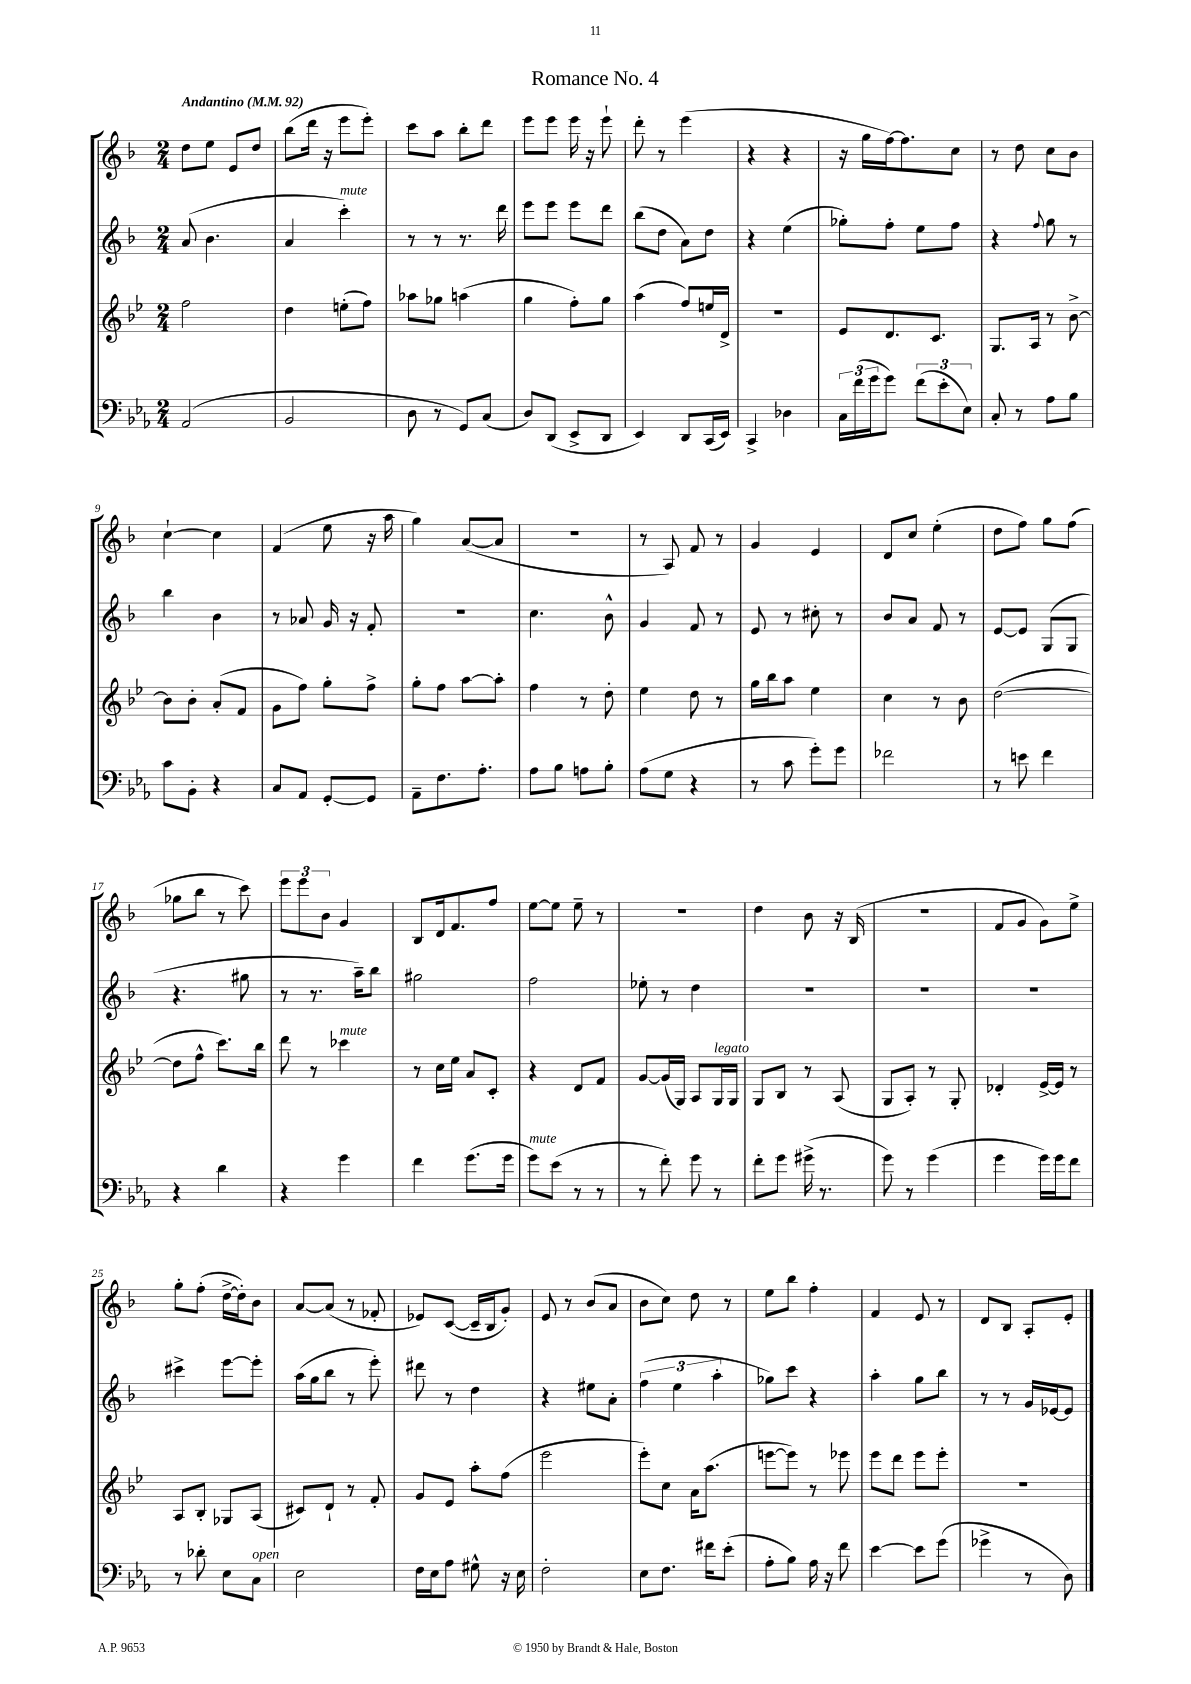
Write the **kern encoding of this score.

**kern	**kern	**kern	**kern
*staff4	*staff3	*staff2	*staff1
*clefF4	*clefG2	*clefG2	*clefG2
*k[b-e-a-]	*k[b-e-]	*k[b-]	*k[b-]
*M2/4	*M2/4	*M2/4	*M2/4
*MM92	*MM92	*MM92	*MM92
(2AA-/	2ff\	(8a/	8dd\L
.	.	4.b-\	8ee\J
.	.	.	8e/L
.	.	.	8dd/J
=	=	=	=
2BB-/	4dd\	4a/	(8bb-\L
.	.	.	16ddd\Jk
.	.	.	16r
.	(8ee'\L	4ccc'\)	8eee\L
.	8ff\J)	.	8eee'\J)
=	=	=	=
8D\	8aa-\L	8r	8ccc\L
8r	8gg-\J	8r	8aa\J
8GG/L)	(4aa\	8.r	8bb-'\L
(8C/J	.	.	8ddd\J
.	.	16ddd\	.
=	=	=	=
8D/L)	4gg\	8eee\L	8eee\L
(8DD/J	.	8eee\J	8eee\J
8EE-^/L	8ff'\L)	8eee\L	16eee\
.	.	.	16r
8DD/J	8gg\J	8ddd\J	8eee`\
=	=	=	=
4EE-/)	(4aa\	(8bb-\L	8ddd'\
.	.	8dd\J	8r
8DD/L	8ff/L)	8a\L)	(4eee\
(16CC/L	16ee/L	8dd\J	.
16EE-/JJ)	16d^/JJ	.	.
=	=	=	=
4CC^/	2r	4r	4r
4D-\	.	(4ee\	4r
=	=	=	=
24C\LL	8e-/L	8gg-'\L)	16r
(24f\	.	.	.
.	.	.	16gg\LL
24g\J	.	.	.
8g\J)	8.d/	8ff'\J	[16ff\J)
.	.	.	8.ff\]
(12f\L	.	8ee\L	.
.	8.c/J	.	.
12e-'\	.	.	.
.	.	8ff\J	8cc\J
12E-\J)	.	.	.
=	=	=	=
8C'/	8.G/L	4r	8r
8r	.	.	8dd\
.	16A/Jk	.	.
.	.	8qqff/	.
8A-\L	8r	8gg\	8cc\L
8B-\J	[8b-^\	8r	8b-\J
=	=	=	=
8c\L	8b-\]L	4bb-\	[4cc`\
8BB-'\J	8b-'\J	.	.
4r	(8a'/L	4b-\	4cc\]
.	8f/J	.	.
=	=	=	=
8C/L	8g\L	8r	(4f/
8AA-/J	8ff\J)	8a-/	.
[8GG'/L	8gg'\L	16g/	8ee\
.	.	16r	.
8GG/]J	8ff^\J	8f'/	16r
.	.	.	16aa\
=	=	=	=
8AA-~\L	8gg'\L	2r	4gg\)
8.F\	8ff\J	.	.
.	[8aa\L	.	([8a/L
8.A-'\J	.	.	.
.	8aa'\]J	.	8a/]J
=	=	=	=
8A-\L	4ff\	4.cc\	2r
8B-\J	.	.	.
8A\L	8r	.	.
8B-'\J	8dd'\	8b-^^\	.
=	=	=	=
(8A-\L	4ee-\	4g/	8r
8G\J	.	.	8A/)
4r	8dd\	8f/	8f/
.	8r	8r	8r
=	=	=	=
8r	16gg\LL	8e/	4g/
.	16bb-\J	.	.
8c\	8aa\J	8r	.
8g'\L)	4ee-\	8cc#'\	4e/
8g\J	.	8r	.
=	=	=	=
2f-\	4cc\	8b-/L	8d/L
.	.	8a/J	8cc/J
.	8r	8f/	(4ee'\
.	8b-\	8r	.
=	=	=	=
8r	([2dd\	[8e/L	8dd\L
8e\	.	8e/]J	8ff\J)
4f\	.	(8G/L	8gg\L
.	.	8G/J	(8ff\J
=	=	=	=
4r	8dd\]L	4.r	8gg-\L
.	8ff^^\J	.	8bb-\J
4d\	8.ccc\L)	.	8r
.	.	8gg#\	8ccc\)
.	16bb-\Jk	.	.
=	=	=	=
4r	8ddd\	8r	12eee\L
.	.	.	12eee\
.	8r	8.r	.
.	.	.	12b-\J
4g\	4ccc-\	.	4g/
.	.	16aa~\LK)	.
.	.	8bb-\J	.
=	=	=	=
4f\	8r	2gg#\	8B-/L
.	16cc\LL	.	16d/k
.	16ee-\JJ	.	8.f/
(8.g\L	8a/L	.	.
.	8c'/J	.	8ff/J
16g\Jk	.	.	.
=	=	=	=
8g\L)	4r	2ff\	[8ee\L
(8e-\J	.	.	8ee\]J
8r	8d/L	.	8ee~\
8r	8f/J	.	8r
=	=	=	=
8r	[8g/L	8ee-'\	2r
8f'\)	(16g/]L	8r	.
.	16G/JJ)	.	.
8g\	8A/L	4dd\	.
8r	16G/L	.	.
.	16G/JJ	.	.
=	=	=	=
8f'\L	8G/L	2r	4dd\
8g\J	8B-/J	.	.
(16g#^\	8r	.	8b-\
8.r	.	.	.
.	(8A/	.	16r
.	.	.	(16B-/
=	=	=	=
8g\)	8G/L	2r	2r
8r	8A'/J)	.	.
(4g\	8r	.	.
.	8G'/	.	.
=	=	=	=
4g\	4d-'/	2r	8f/L
.	.	.	8g/J
16g\LL)	[16e-^/LL	.	8g\L)
16g\J	16e-/]JJ	.	.
8f\J	8r	.	8ee^\J
=	=	=	=
8r	8A/L	4ccc#^\	8gg'\L
8d-'\	8B-'/J	.	(8ff'\J
8E-\L	8G-/L	[8eee\L	[16dd^\LL
.	.	.	16dd'\]J)
8C\J	(8A/J	8eee'\]J	8b-\J
=	=	=	=
2E-\	8c#/L)	(16aa\LL	[8a/L
.	.	16gg\J	.
.	8d`/J	8bb-\J	(8a/]J
.	8r	8r	8r
.	8f'/	8eee'\)	8f-'/
=	=	=	=
16F\LL	8g/L	8ddd#\	8e-/L)
16E-\J	.	.	.
8A-\J	8e-/J	8r	([8c/J
8G#^^\	8aa'\L	4dd\	16c~/]LL
.	.	.	16B-/J
16r	(8ff\J	.	8g'/J)
16E-\	.	.	.
=	=	=	=
2F'\	2eee-\	4r	8e/
.	.	.	8r
.	.	8ee#\L	(8b-/L
.	.	8a'\J	8a/J
=	=	=	=
8E-\L	8eee-'\L)	(6ff\	8b-\L
8.F\J	8cc\J	.	8cc\J)
.	.	6ee\	.
.	16a\LK	.	8dd\
16f#\LK	(8.aa\J	.	.
.	.	6aa'\	.
(8e-'\J	.	.	8r
=	=	=	=
8A-'\L	[8eee\L	8gg-\L)	8ee\L
8B-\J)	8eee\]J)	8ccc\J	8bb-\J
16A-\	8r	4r	4ff'\
16r	.	.	.
8f\	8eee-\	.	.
=	=	=	=
[4e-\	8eee-\L	4aa'\	4f/
.	8ddd\J	.	.
8e-\]L	8eee-\L	8gg\L	8e/
(8g\J	8eee-'\J	8bb-\J	8r
=	=	=	=
4g-^\	2r	8r	8d/L
.	.	8r	8B-/J
8r	.	16g/LL	8A'/L
.	.	[16e-/J	.
8D\)	.	8e-/]J	8e'/J
==	==	==	==
*-	*-	*-	*-
